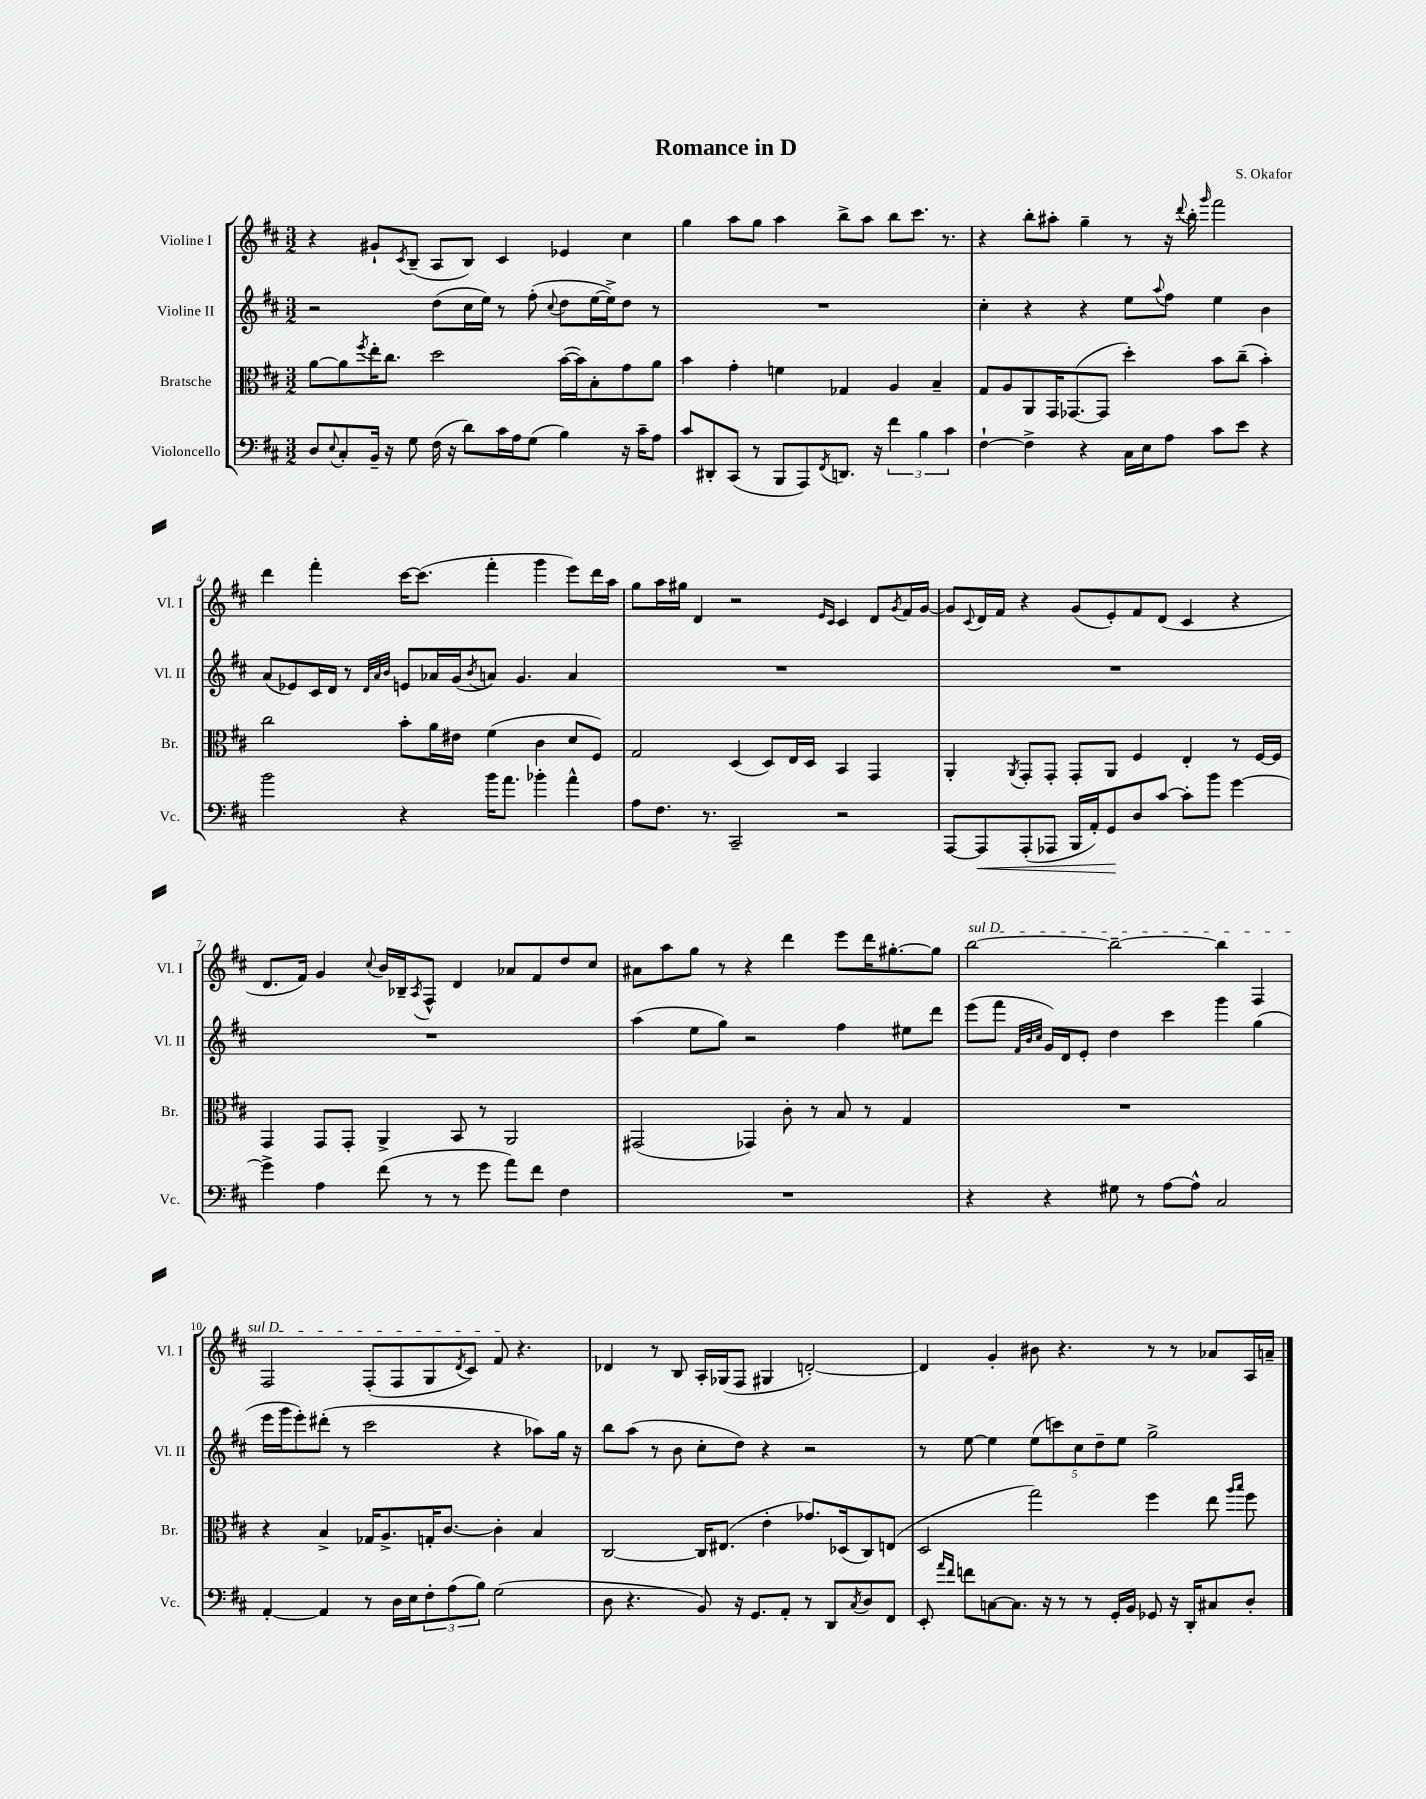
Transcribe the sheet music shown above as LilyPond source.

\header { title = "Romance in D" composer = "S. Okafor" }
<<
\new StaffGroup <<
\new Staff = "s0" \with { instrumentName = "Violine I" shortInstrumentName = "Vl. I" } {
    \clef treble \key d \major \numericTimeSignature \time 3/2
    r4 gis'8-! \acciaccatura { cis'8 } b8--( a8 b8) cis'4 ees'4 cis''4 |
    g''4 a''8 g''8 a''4 b''8-> a''8 b''8 cis'''8. r8. |
    r4 b''8-. ais''8-. g''4-- r8 r16 \appoggiatura { d'''8 } b''16-. \grace { g'''16 } fis'''2 |
    d'''4 fis'''4-. cis'''16~ cis'''8.( fis'''4-. g'''4 e'''8) d'''16 a''16 |
    g''8 a''16 gis''16 d'4 r2 \grace { e'16 cis'16 } cis'4 d'8 \acciaccatura { g'8 } fis'16 g'16~ |
    g'8 \appoggiatura { cis'8 } d'16 fis'16 r4 g'8( e'8-.) fis'8 d'8( cis'4 r4 |
    d'8. fis'16) g'4 \appoggiatura { cis''8 } b'16 bes16-- \acciaccatura { a8 } fis8-^ d'4 aes'8 fis'8 d''8 cis''8 |
    ais'8 a''8 g''8 r8 r4 d'''4 e'''8 d'''16 gis''8.~-. gis''8 |
    \once \override TextSpanner.bound-details.left.text = \markup { \italic "sul D" } b''2~\startTextSpan b''2~-- b''4 fis4 |
    fis2 fis8-.( fis8 g8 \acciaccatura { d'8 } cis'8) fis'8\stopTextSpan r4. |
    des'4 r8 b8 a16-. ges16( fis8 gis4 d'2~-.) |
    d'4 g'4-. bis'8 r4. r8 r8 aes'8 a16 a'16-- \bar "|." |
}
\new Staff = "s1" \with { instrumentName = "Violine II" shortInstrumentName = "Vl. II" } {
    \clef treble \key d \major \numericTimeSignature \time 3/2
    r2 d''8( cis''16 e''16) r8 fis''8-.( \appoggiatura { cis''8 } d''8 e''16~ e''16->) d''8 r8 |
    R1. |
    cis''4-. r4 r4 e''8 \appoggiatura { a''8 } fis''8 e''4 b'4 |
    a'8( ees'8) cis'16 d'16 r8 \grace { d'32 a'32 b'32 } e'8 aes'16 g'16( \acciaccatura { b'8 } a'8) g'4. a'4 |
    R1. |
    R1. |
    R1. |
    a''4( e''8 g''8) r2 fis''4 eis''8 d'''8 |
    e'''8( fis'''8 \grace { fis'32 b'32 cis''32 } g'16) d'16 e'8-. d''4 cis'''4 g'''4 g''4( |
    e'''16 g'''16 e'''8-.) dis'''8-.( r8 cis'''2 r4 aes''8) g''16 r16 |
    b''8 a''8( r8 b'8 cis''8-. d''8) r4 r2 |
    r8 e''8~ e''4 \tuplet 5/4 { e''8( c'''8) cis''8 d''8-- e''8 } g''2-> \bar "|." |
}
\new Staff = "s2" \with { instrumentName = "Bratsche" shortInstrumentName = "Br." } {
    \clef alto \key d \major \numericTimeSignature \time 3/2
    a'8~ a'8 \acciaccatura { fis''8 } e''16-. cis''8. d''2 b'16~( b'16) b8-. g'8 a'8 |
    b'4 g'4-. f'4 ges4 a4 b4-- |
    g8 a8 a,8 g,16 ges,8.~( ges,8 d''4-.) b'8 cis''8--( b'4-.) |
    cis''2 b'8-. a'16 eis'16 fis'4( cis'4 d'8 fis8) |
    g2 d4( d8) e16 d16 b,4 g,4 |
    a,4-. \acciaccatura { a,8 } g,8-. g,8-. g,8-. a,8 fis4 e4-. r8 fis16~ fis16 |
    g,4 g,8 g,8-. a,4-> b,8 r8 a,2 |
    gis,2( ges,4) cis'8-. r8 b8 r8 g4 |
    R1. |
    r4 b4-> ges16 a8.-> g16-. cis'8.~ cis'4-. b4 |
    cis2~ cis16 eis8.( e'4-. ges'8.) des16( cis8) e8( |
    d2 g''2) fis''4 e''8 \grace { a''16 b''16 } fis''8 \bar "|." |
}
\new Staff = "s3" \with { instrumentName = "Violoncello" shortInstrumentName = "Vc." } {
    \clef bass \key d \major \numericTimeSignature \time 3/2
    d8 \appoggiatura { e8 } cis8-. b,16-- r16 g8 fis16( r16 d'8) cis'16 a16 g8( b4) r16 cis'16-- a8 |
    cis'8 dis,8-. cis,8( r8 b,,8 a,,8) \acciaccatura { fis,8 } d,8. r16 \tuplet 3/2 { fis'4 b4 cis'4 } |
    fis4~-! fis4-> r4 cis16 e16 a8 cis'8 e'8 r4 |
    b'2 r4 b'16 a'8. bes'4-. a'4-^ |
    a8 fis8. r8. cis,2-- r2 |
    a,,8~ a,,8\< a,,8-.( aes,,8 b,,16 a,16-.) g,8\! d8 cis'8~ cis'8-. b'8 g'4~ |
    g'4-> a4 fis'8( r8 r8 g'8 a'8) fis'8 fis4 |
    R1. |
    r4 r4 gis8 r8 a8~ a8-^ cis2 |
    a,4~-. a,4 r8 d16 e16 \tuplet 3/2 { fis8-. a8( b8) } g2( |
    d8 r4. b,8) r16 g,8. a,8-. r8 d,8 \acciaccatura { cis8 } d8 fis,8 |
    e,8-. \grace { a'16 fis'16 } f'8 c8~ c8. r16 r8 r8 g,16-. b,16 ges,8 r16 d,16-. cis8 d8-. \bar "|." |
}
>>
>>
